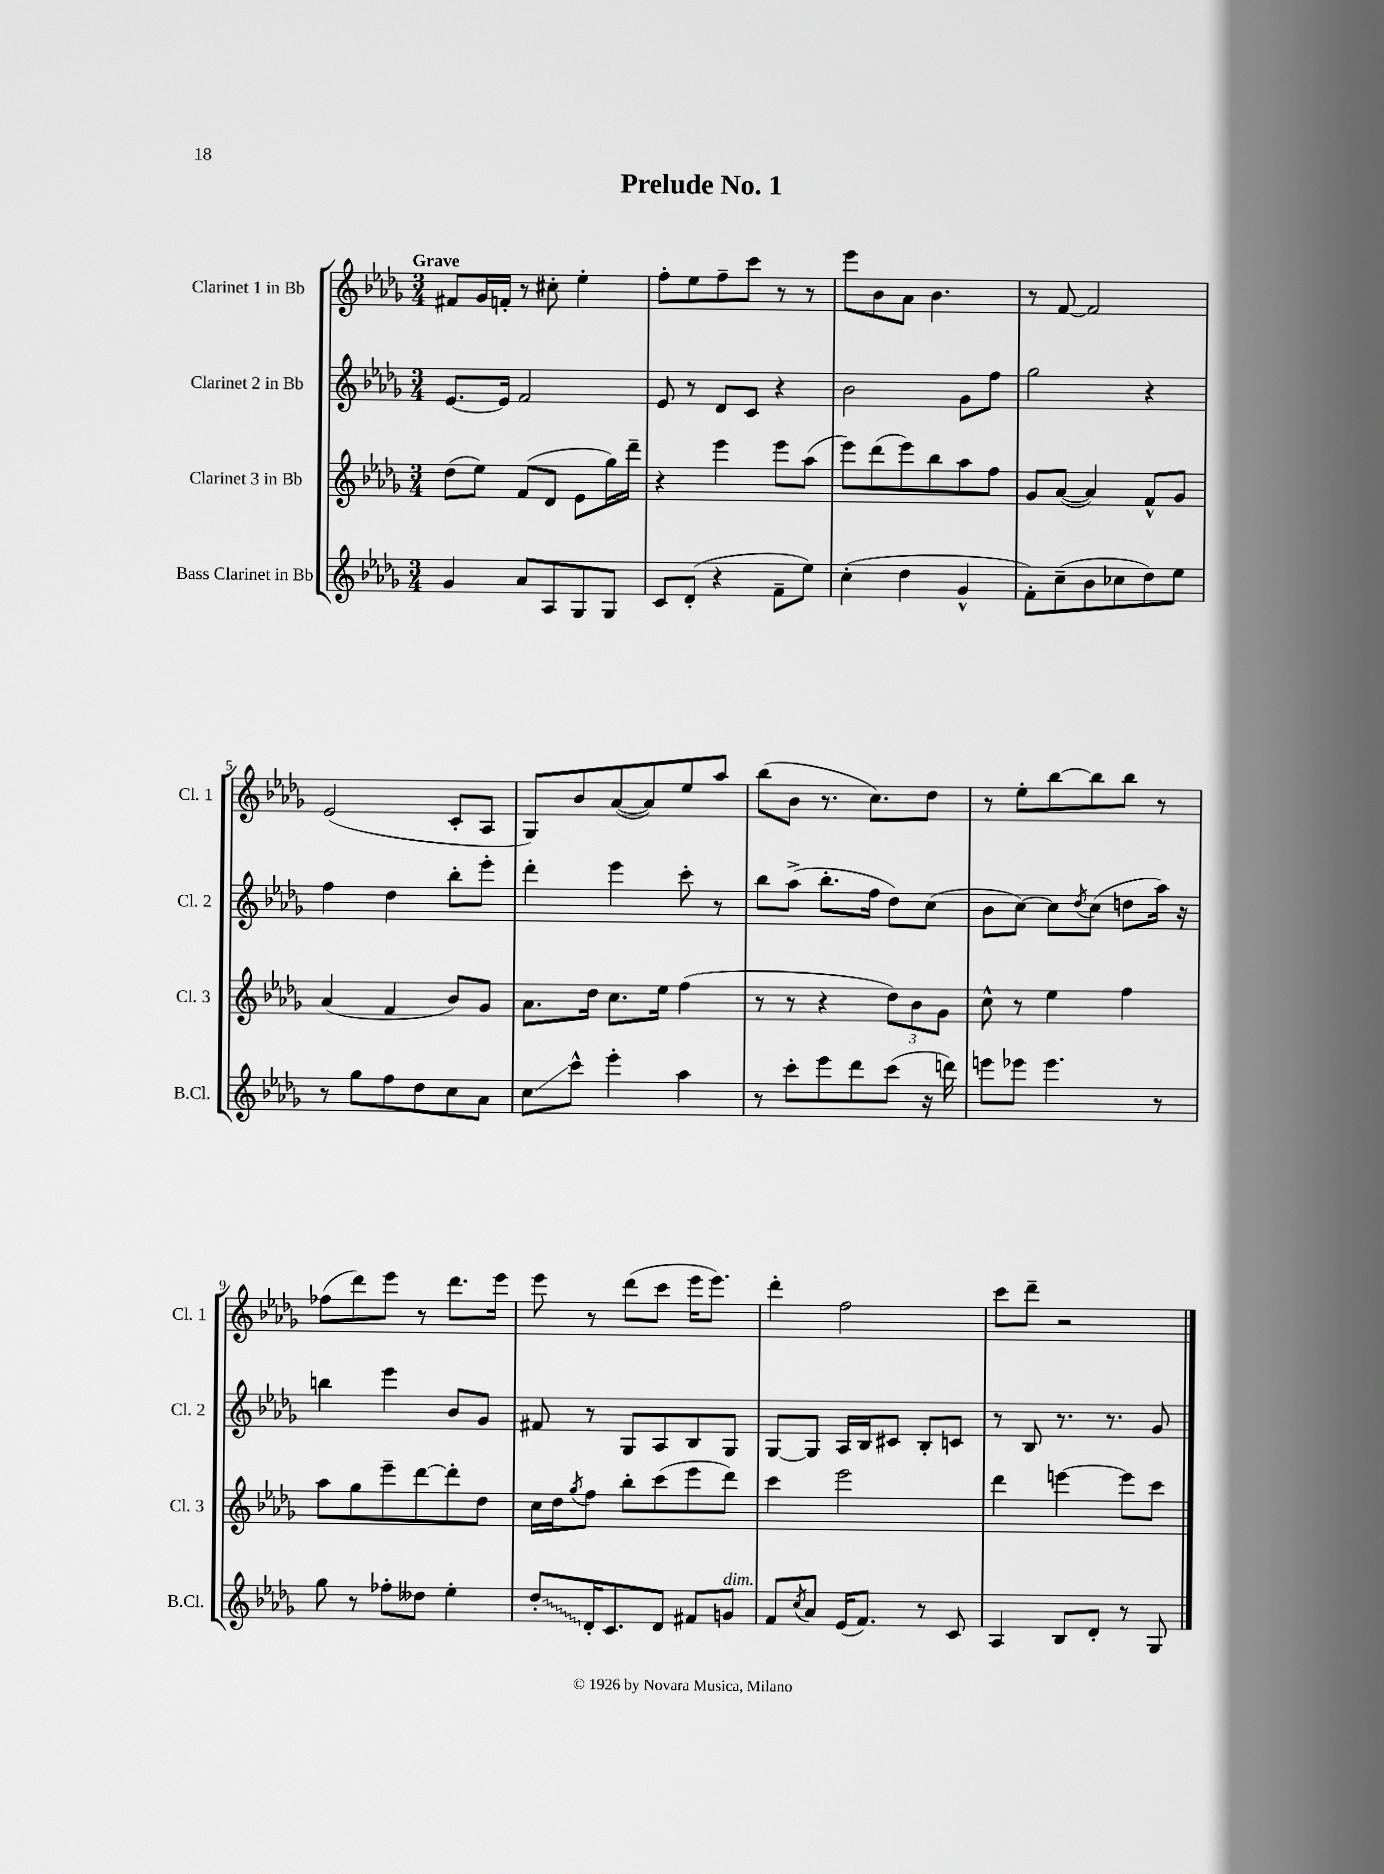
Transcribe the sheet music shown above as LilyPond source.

\header { title = "Prelude No. 1" }
<<
\new StaffGroup <<
\new Staff = "s0" \with { instrumentName = "Clarinet 1 in Bb" shortInstrumentName = "Cl. 1" } {
    \clef treble \key des \major \numericTimeSignature \time 3/4 \tempo "Grave"
    fis'8 ges'16 f'16-. r8 cis''8-. ees''4-. |
    f''8-. ees''8 f''8-- c'''8 r8 r8 |
    ees'''8 bes'8 aes'8 bes'4. |
    r8 f'8~ f'2 |
    ees'2( c'8-. aes8 |
    ges8) bes'8 aes'8~( aes'8) ees''8 aes''8 |
    bes''8( bes'8 r8. c''8.) des''8 |
    r8 ees''8-. bes''8~ bes''8 bes''8 r8 |
    fes''8( des'''8) ees'''8 r8 des'''8. ees'''16 |
    ees'''8 r8 des'''8( c'''8 ees'''16 ees'''8.) |
    des'''4-. f''2 |
    c'''8 des'''8-- r2 \bar "|." |
}
\new Staff = "s1" \with { instrumentName = "Clarinet 2 in Bb" shortInstrumentName = "Cl. 2" } {
    \clef treble \key des \major \numericTimeSignature \time 3/4
    ees'8.~ ees'16 f'2 |
    ees'8 r8 des'8 c'8 r4 |
    bes'2 ges'8 f''8 |
    ges''2 r4 |
    f''4 des''4 bes''8-. ees'''8-. |
    des'''4-. ees'''4 c'''8-. r8 |
    bes''8 aes''8->( bes''8.-. f''16 des''8) c''8( |
    bes'8 c''8~) c''8 \acciaccatura { des''8 } c''8( d''8 aes''16) r16 |
    b''4 ees'''4 bes'8 ges'8 |
    fis'8 r8 ges8 aes8 bes8 ges8 |
    ges8~ ges8 aes16 bes16 cis'8 bes8-. c'8 |
    r8 bes8 r8. r8. ges'8 \bar "|." |
}
\new Staff = "s2" \with { instrumentName = "Clarinet 3 in Bb" shortInstrumentName = "Cl. 3" } {
    \clef treble \key des \major \numericTimeSignature \time 3/4
    des''8( ees''8) f'8( des'8 ees'8 ges''16) des'''16-- |
    r4 ees'''4 ees'''8 aes''8( |
    ees'''8) des'''8( ees'''8) bes''8 aes''8 f''8 |
    ges'8 aes'8~( aes'4) f'8-^ ges'8 |
    aes'4( f'4 bes'8) ges'8 |
    aes'8. des''16 c''8. ees''16 f''4( |
    r8 r8 r4 \tuplet 3/2 { des''8) bes'8 ges'8 } |
    c''8-^ r8 ees''4 f''4 |
    aes''8 ges''8 ees'''8-- des'''8~ des'''8-. des''8 |
    c''16 des''16 \acciaccatura { ges''8 } f''8 bes''8-. c'''8( ees'''8 des'''8) |
    c'''4 ees'''2 |
    des'''4 e'''4~ e'''8 c'''8 \bar "|." |
}
\new Staff = "s3" \with { instrumentName = "Bass Clarinet in Bb" shortInstrumentName = "B.Cl." } {
    \clef treble \key des \major \numericTimeSignature \time 3/4
    ges'4 aes'8 aes8 ges8 ges8 |
    c'8 des'8-.( r4 f'8-- ees''8) |
    c''4-.( des''4 ges'4-^ |
    f'8-.) c''8--( bes'8 ces''8 des''8) ees''8 |
    r8 ges''8 f''8 des''8 c''8 aes'8 |
    c''8\glissando c'''8-^ ees'''4-. aes''4 |
    r8 c'''8-. ees'''8 des'''8 c'''8( r16 d'''16) |
    e'''8 ees'''8 ees'''4. r8 |
    ges''8 r8 fes''8-. deses''8 ees''4-. |
    \once \override Glissando.style = #'zigzag des''8-.\glissando des'16-. c'8. des'8 fis'8 g'8^\markup { \italic "dim." } |
    f'8 \acciaccatura { c''8 } aes'8 ees'16( f'8.) r8 c'8 |
    aes4 bes8 des'8-. r8 ges8 \bar "|." |
}
>>
>>
